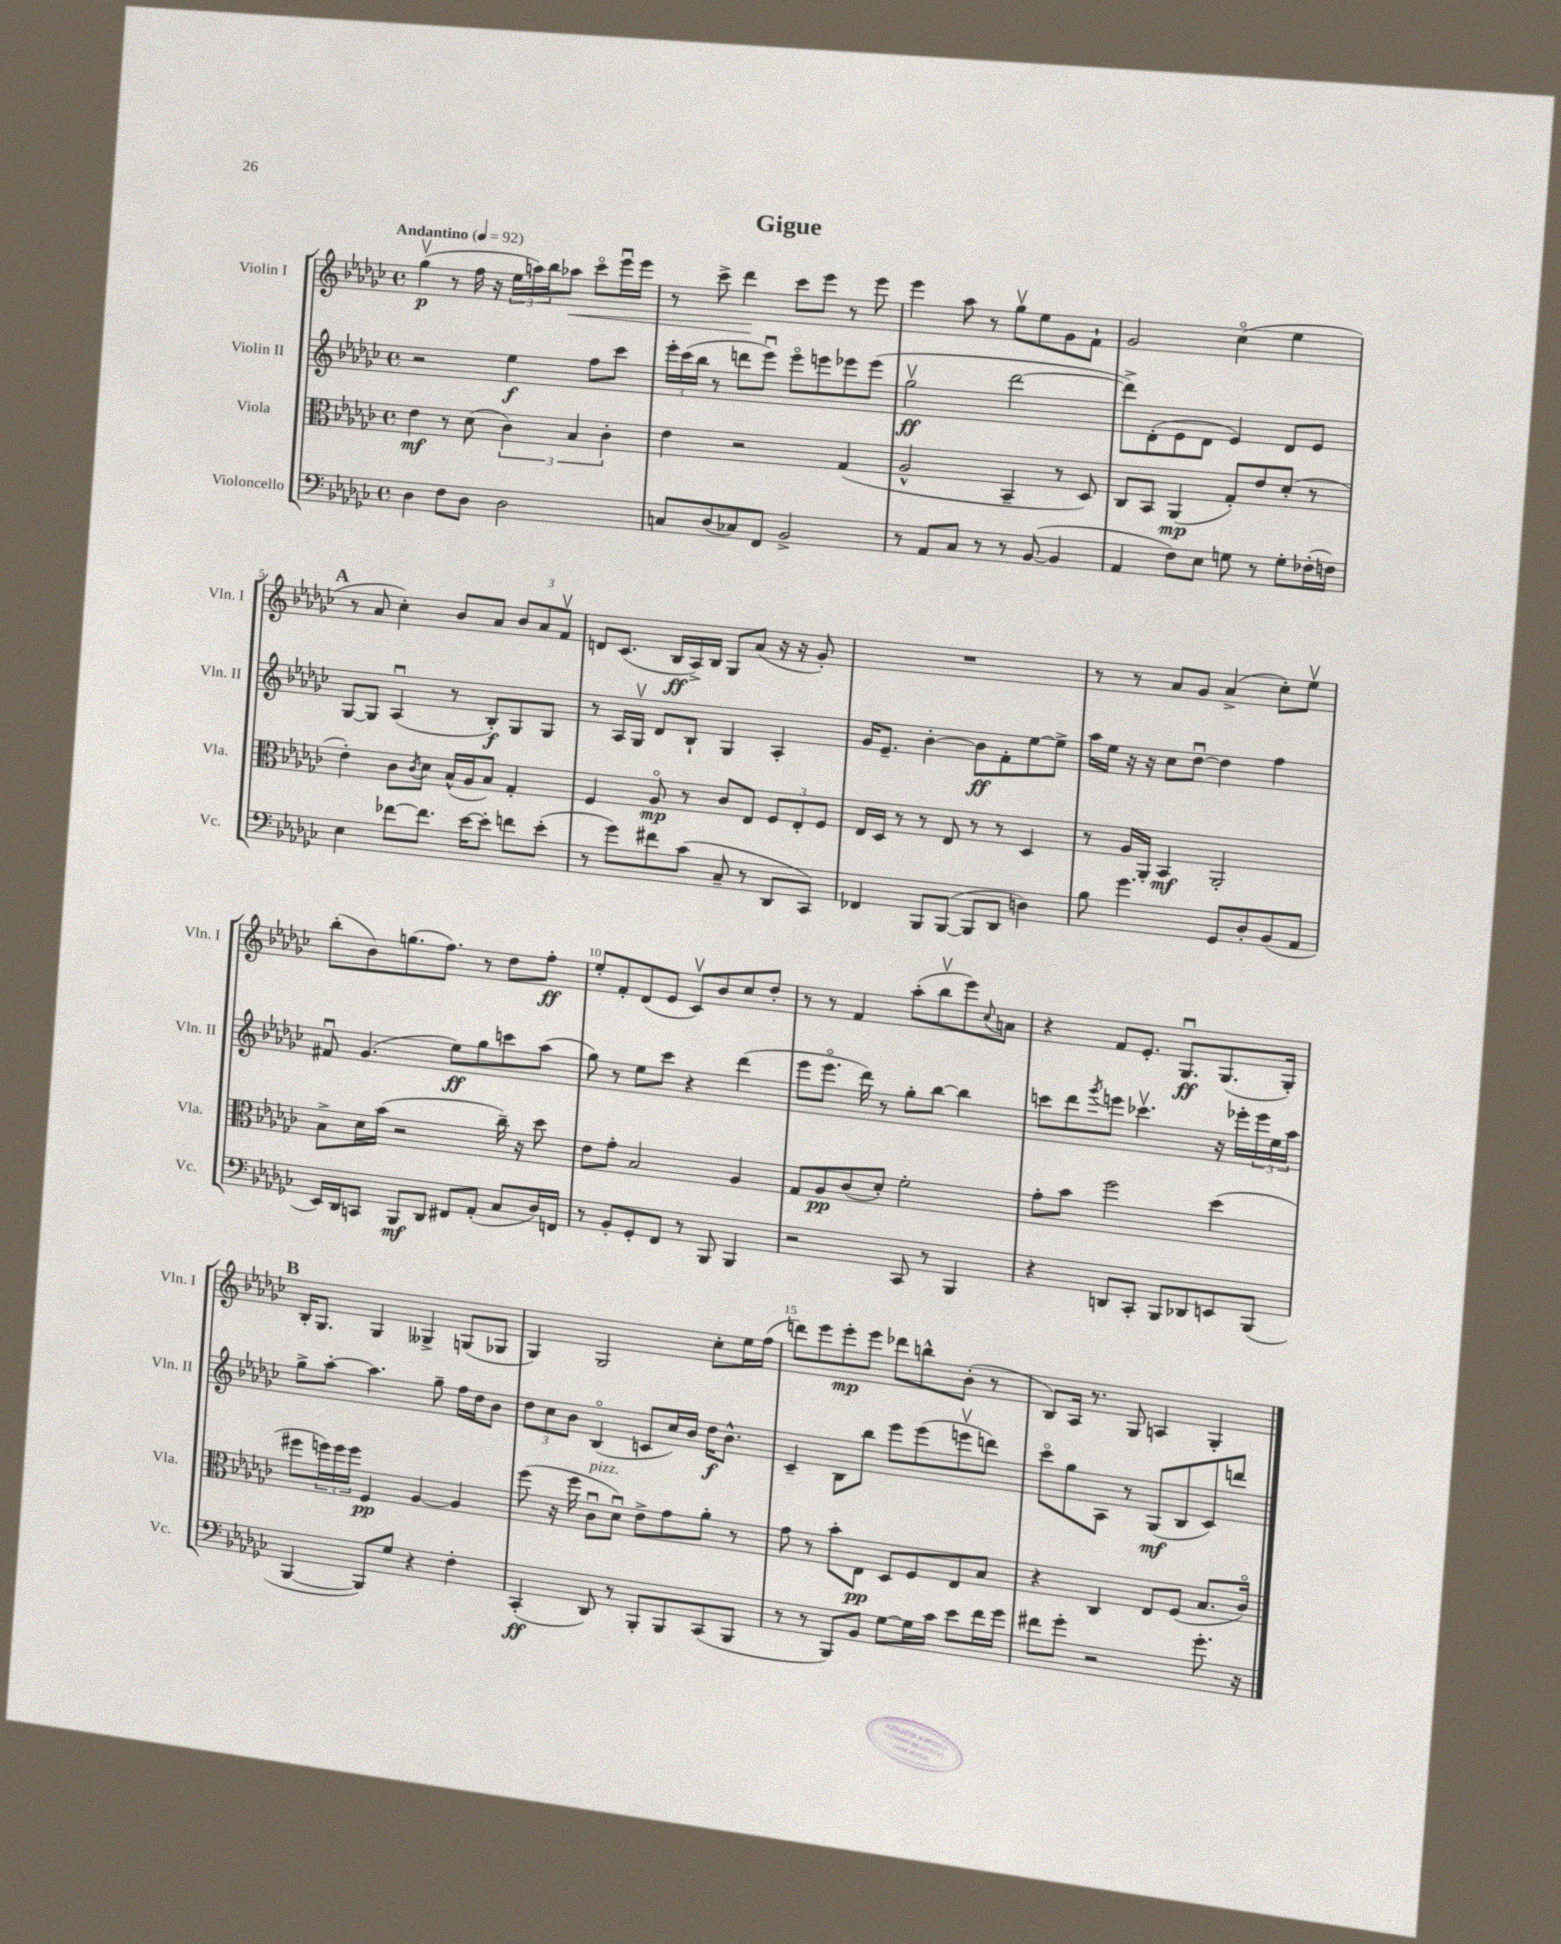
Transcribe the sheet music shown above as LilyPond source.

\header { title = "Gigue" }
<<
\new StaffGroup <<
\new Staff = "s0" \with { instrumentName = "Violin I" shortInstrumentName = "Vln. I" } {
    \clef treble \key ges \major \defaultTimeSignature \time 4/4 \tempo "Andantino" 4 = 92
    ges''4\upbow\p( r8 f''16 r16 \tuplet 3/2 { ees''16 a''16) bes''16 } aes''8\< ces'''8\flageolet ees'''16\downbow ees'''16 |
    r8 ces'''8-> des'''4\! ces'''8 ees'''8 r8 ees'''8 |
    ees'''4 aes''8 r8 ges''8\upbow ees''8 ges'8 f'8-! |
    ges'2 ces''4\flageolet( ees''4 |
    \mark \markup { \bold "A" } r8 aes'8 ces''4-.) bes'8 aes'8 \tuplet 3/2 { bes'8 aes'8 f'8\upbow } |
    d'8 ces'8.( bes16\ff aes16->) bes16 ges8 aes'8( r16 r16 ges'8-.) |
    R1 |
    r8 r8 aes'8 ges'8 aes'4->( ces''8-.) ees''8\upbow |
    bes''8-.( bes'8) g''8.( f''8.) r8 des''8 f''8-.\ff |
    ees''8-. f'8-. des'8( ees'8 ces'8\upbow) bes'8 ces''8 des''8-. |
    r8 r8 f'4 aes''8-.( bes''8\upbow ees'''8) \appoggiatura { ces''8 } a'8 |
    r4 f'8 ees'8.-. ges8.\downbow\ff ges8.( ges16-.) |
    \mark \markup { \bold "B" } bes16-. ges8. ges4 geses4-> g8( ges8 |
    ges4) ges2 ces''8-. ees''16 f''16( |
    d'''8) ees'''8 ees'''8-.\mp ees'''8 des'''8 b''8-^ bes'8-.( r8 |
    bes8) aes16 r8. ges8 a4 ges4-. \bar "|." |
}
\new Staff = "s1" \with { instrumentName = "Violin II" shortInstrumentName = "Vln. II" } {
    \clef treble \key ges \major \defaultTimeSignature \time 4/4
    r2 ees''4\f f''8 ces'''8 |
    \tuplet 3/2 { ees'''16-. ces'''16( bes''16 } r8 d'''8 ees'''8\downbow) ees'''8\flageolet e'''8 ees'''8 ees'''8( |
    ges''2\upbow\ff des'''2~ |
    des'''8->) des'8-.( ees'8 des'8 ees'4) des'8 ees'8 |
    \mark \markup { \bold "A" } ges8~ ges8 aes4\downbow( r8 bes8-.\f) ges8 ges8 |
    r8 aes16 ges16\upbow des'8 bes8-! ges4 aes4-. |
    ges'16 ees'8.-- bes'4~-. bes'8\ff f'8-. ees''8~ ees''8-> |
    aes''16 ees''16 r16 r16 ces''8 des''8~\downbow des''4 f''4 |
    fis'8\downbow ges'4.( ees''8\ff) ges''8 c'''8 aes''8( |
    ges''8) r8 ees''8 ces'''8 r4 des'''4( |
    ees'''8 ees'''8.\flageolet des'''16) r8 ges''8-. bes''8~ bes''4 |
    c'''8 des'''8 \acciaccatura { ges'''8 } e'''8 ces'''4.\upbow r16 ees'''16-. \tuplet 3/2 { ees'''16 ees''16 aes''16 } |
    \mark \markup { \bold "B" } ges''8-> aes''8~-. aes''4. ges''8-- f''16 des''16 bes'8 |
    \tuplet 3/2 { des''8 ces''8 bes'8 } bes4\flageolet( c'8 ces''16) bes'16 des''16\f bes'8.-^ |
    ces'4-- bes8 bes''8 ees'''8 ees'''8( e'''8\upbow d'''8) |
    ces'''8\flageolet ges''8 aes8 r8 ges8\mf( bes8 ces'8) d'''8 \bar "|." |
}
\new Staff = "s2" \with { instrumentName = "Viola" shortInstrumentName = "Vla." } {
    \clef alto \key ges \major \defaultTimeSignature \time 4/4
    ees'4\mf r8 des'8( \tuplet 3/2 { ces'4) bes4 ces'4-. } |
    ees'4 r2 ges4( |
    aes2-^ bes,4-- r8 des8) |
    ces8 bes,8 aes,4\mp( ges8-.) ees'8 des'8-.( r8 |
    \mark \markup { \bold "A" } ees'4-.) ces'8 \acciaccatura { ces'8 } des'8 bes16-^( aes16 bes8) ges4-. |
    f4 aes8\flageolet\mp r8 ces'8 ees8 \tuplet 3/2 { f8 ees8-. f8 } |
    ees16 des16 r8 r8 ees8 r8 r8 des4 |
    r8 aes16 aes,16-. bes,4\mf aes,2-. |
    bes8-> des'16 bes'16( r2 ces''16--) r16 des''8 |
    ees'8 ges'8-. bes2 aes4 |
    ges8 aes8\pp ces'8( des'8-.) f'2-. |
    ges'8-. bes'8 f''2 des''4( |
    \mark \markup { \bold "B" } fis''8 \tuplet 3/2 { f''16) f''16 f''16 } f4\pp aes4~ aes4 |
    f''8( r16 f''16 ces'8\downbow^\markup { \italic "pizz." } des'8\downbow) ees'8-> ges'8 aes'8-. r8 |
    ges'8 r8 bes'8-. ees8\pp des8 f8 ees8 bes8 |
    r4 ces4 ees8 f8( bes8. ces'16\flageolet) \bar "|." |
}
\new Staff = "s3" \with { instrumentName = "Violoncello" shortInstrumentName = "Vc." } {
    \clef bass \key ges \major \defaultTimeSignature \time 4/4
    des4 f8 des8 des2 |
    c8 des8( ces8) f,8 bes,2-> |
    r8 aes,8 ces8 r8 r8 bes,8~( bes,4 |
    aes,4 f8) ees8 g8 r8 g8-. fes16-.( f16) |
    \mark \markup { \bold "A" } ees4 fes'8~ fes'8. ees'16~ ees'8-. f'8 ees'8-.( |
    r8 ges'8) fis'8 ces'8( ces8-- r8 des,8 ces,8) |
    fes,4 bes,,8 bes,,8~( bes,,8 des,8 d4) |
    bes8 ges'4. ges,8 des8-. bes,8( aes,8 |
    ees,16) des,16 c,8 bes,,8\mf des,8 fis,8 aes,8-.( ces8 des16) f,16 |
    r8 bes,8-. ges,8-. f,8 r8 bes,,8 bes,,4 |
    r2 ces,8 r8 bes,,4 |
    r4 d,8 ces,8-. bes,,8 des,8 e,8 bes,,8( |
    \mark \markup { \bold "B" } bes,,4~ bes,,8) ges8 r4 f4-. |
    ces,4-.\ff( des,8) r8 bes,,8-. bes,,8 ces,8( bes,,8 |
    r8 r8 bes,,8) bes,8 ges8~ ges16 ces'16 ees'8 f'16 ges'16 |
    fis'8 ges'8-. r2 ges'8.-. r16 \bar "|." |
}
>>
>>
\layout { \context { \Score \override BarNumber.break-visibility = ##(#f #t #t) barNumberVisibility = #(every-nth-bar-number-visible 5) } }
